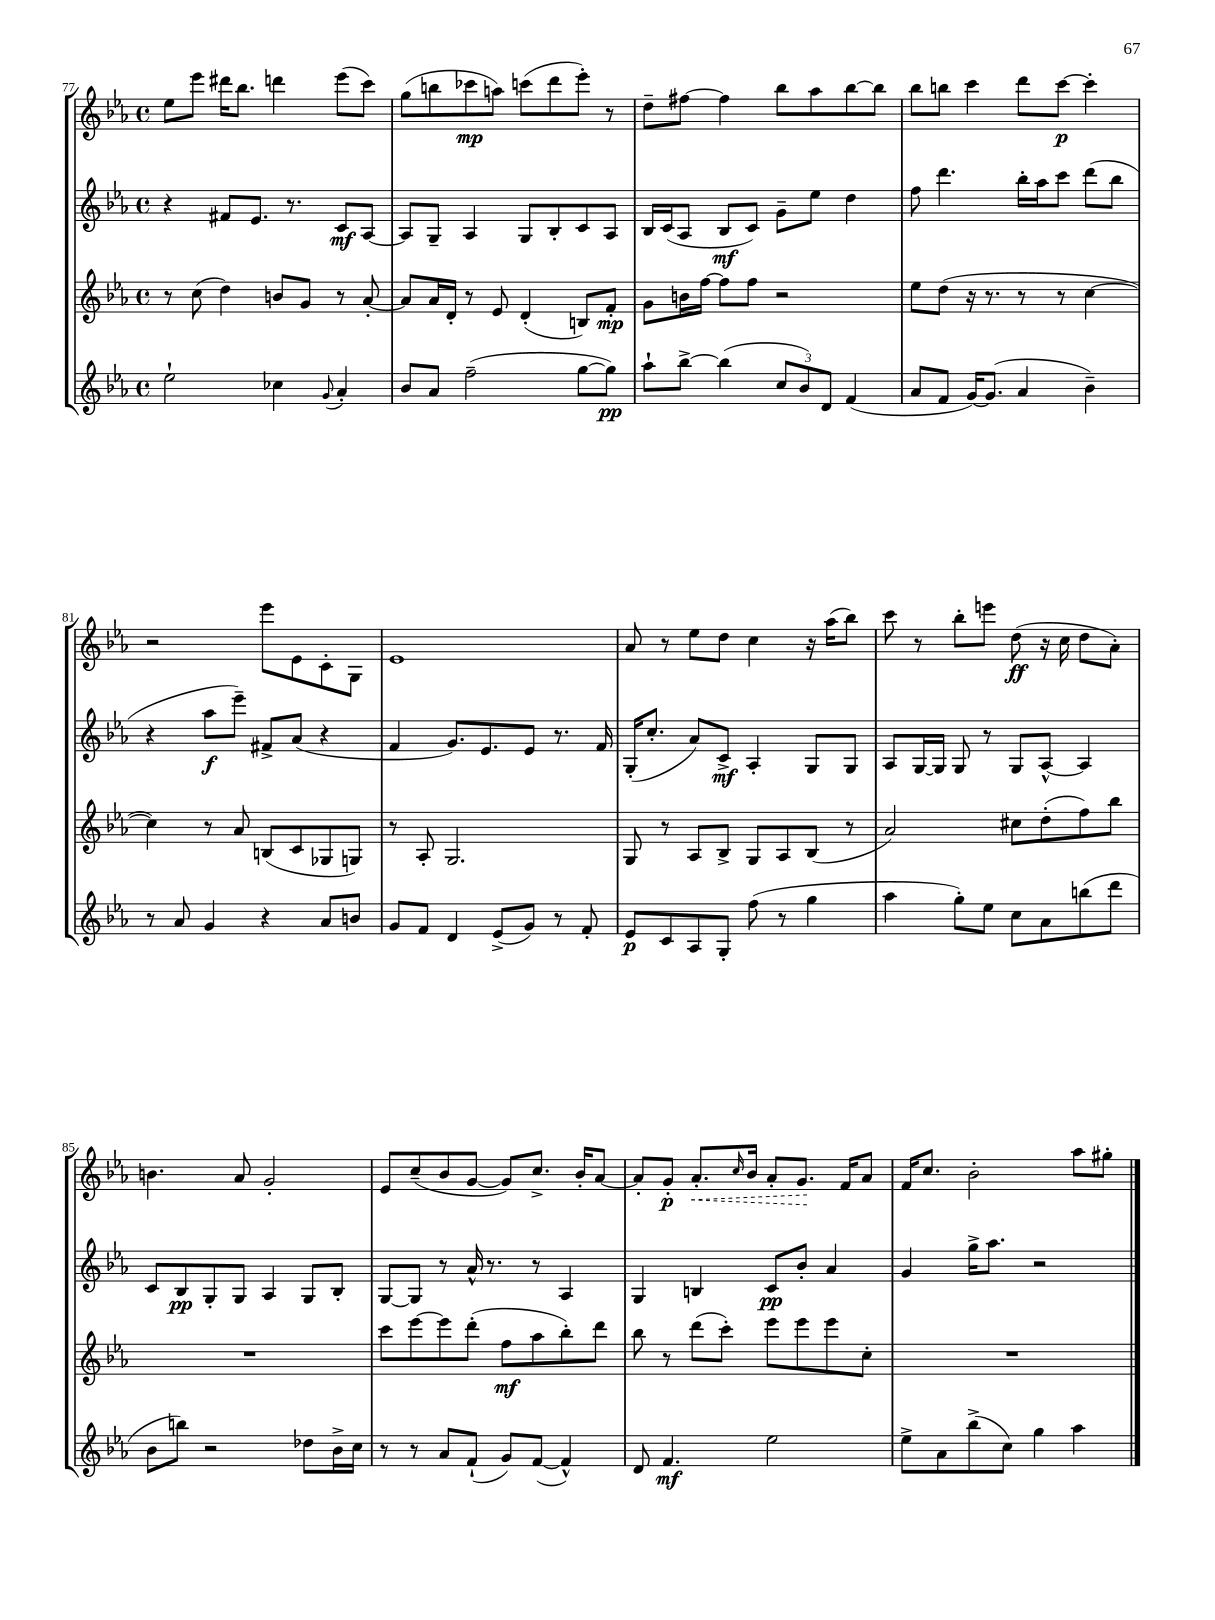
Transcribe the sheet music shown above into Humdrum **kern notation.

**kern	**kern	**kern	**kern
*staff4	*staff3	*staff2	*staff1
*clefG2	*clefG2	*clefG2	*clefG2
*k[b-e-a-]	*k[b-e-a-]	*k[b-e-a-]	*k[b-e-a-]
*M4/4	*M4/4	*M4/4	*M4/4
*met(c)	*met(c)	*met(c)	*met(c)
2ee-`	8r	4r	8ee-
.	(8cc	.	8eee-
.	4dd)	8f#	16ddd#
.	.	.	8.bb-
.	.	8.e-	.
4cc-	8b	.	4ddd
.	.	8.r	.
.	8g	.	.
8qqg	.	.	.
4a-'	8r	8c	(8eee-
.	[8a-'	[8A-	8ccc)
=	=	=	=
8b-	8a-]	8A-]	(8gg
8a-	16a-	8G~	8bb
.	16d'	.	.
(2ff~	8r	4A-	8ccc-
.	8e-	.	8aa)
.	(4d'	8G	(8ccc
.	.	8B-'	8ddd
[8gg	8B)	8c	8eee-')
8gg])	8f'	8A-	8r
=	=	=	=
8aa-`	8g	16B-	8dd~
.	.	(16c	.
[8bb-^	16b	8A-	[8ff#
.	[16ff	.	.
(4bb-]	8ff]	8B-	4ff#]
.	8ff	8c)	.
12cc	2r	8g~	8bb-
12b-)	.	.	.
.	.	8ee-	8aa-
12d	.	.	.
(4f	.	4dd	[8bb-
.	.	.	8bb-]
=	=	=	=
8a-	8ee-	8ff	8bb-
8f	(8dd	4.ddd	8bb
[16g)	16r	.	4ccc
(8.g]	8.r	.	.
4a-	8r	16bb-'	8ddd
.	.	16aa-	.
.	8r	8ccc	[8ccc
4b-~)	[4cc	(8ddd	4ccc']
.	.	8bb-	.
=	=	=	=
8r	4cc])	4r	2r
8a-	.	.	.
4g	8r	8aa-	.
.	8a-	8eee-~)	.
4r	(8B	8f#^	8eee-
.	8c	(8a-	8e-
8a-	8G-	4r	8c'
8b	8G)	.	8G
=	=	=	=
8g	8r	4f	1e-
8f	8A-'	.	.
4d	2.G	8.g)	.
.	.	8.e-	.
(8e-^	.	.	.
8g)	.	8e-	.
8r	.	8.r	.
8f'	.	.	.
.	.	16f	.
=	=	=	=
8e-	8G	(16G'	8a-
.	.	8.cc'	.
8c	8r	.	8r
8A-	8A-	8a-)	8ee-
8G'	8B-^	8c^	8dd
(8ff	8G	4A-'	4cc
8r	8A-	.	.
4gg	(8B-	8G	16r
.	.	.	(16aa-
.	8r	8G	8bb-)
=	=	=	=
4aa-	2a-)	8A-	8ccc
.	.	[16G	8r
.	.	16G]	.
8gg')	.	8G	8bb-'
8ee-	.	8r	8eee
8cc	8cc#	8G	(8dd
8a-	(8dd'	[8A-^^	16r
.	.	.	16cc
(8bb	8ff)	4A-]	8dd
8ddd	8bb-	.	8a-')
=	=	=	=
8b-	1r	8c	4.b
8bb)	.	8B-	.
2r	.	8G'	.
.	.	8G	8a-
.	.	4A-	2g'
8dd-	.	8G	.
16b-^	.	8B-'	.
16cc	.	.	.
=	=	=	=
8r	8ccc	[8G	8e-
8r	[8eee-	8G]	(8cc~
8a-	8eee-]	8r	8b-
(8f`	(8ddd'	16a-^^	[8g
.	.	8.r	.
8g)	8ff	.	8g])
([8f	8aa-	8r	8.cc^
4f^^])	8bb-')	4A-	.
.	.	.	16b-'
.	8ddd	.	[8a-
=	=	=	=
8d	8bb-	4G	8a-']
4.f	8r	.	8g'
.	(8ddd	4B	8.a-'
.	8ccc')	.	.
.	.	.	16qqcc
.	.	.	16b-
2ee-	8eee-	8c	8a-'
.	8eee-	8b-'	8.g
.	8eee-	4a-	.
.	.	.	16f
.	8cc'	.	8a-
=	=	=	=
8ee-^	1r	4g	16f
.	.	.	8.cc
8a-	.	.	.
(8bb-^	.	16gg^	2b-'
.	.	8.aa-	.
8cc)	.	.	.
4gg	.	2r	.
4aa-	.	.	8aa-
.	.	.	8gg#'
==	==	==	==
*-	*-	*-	*-
